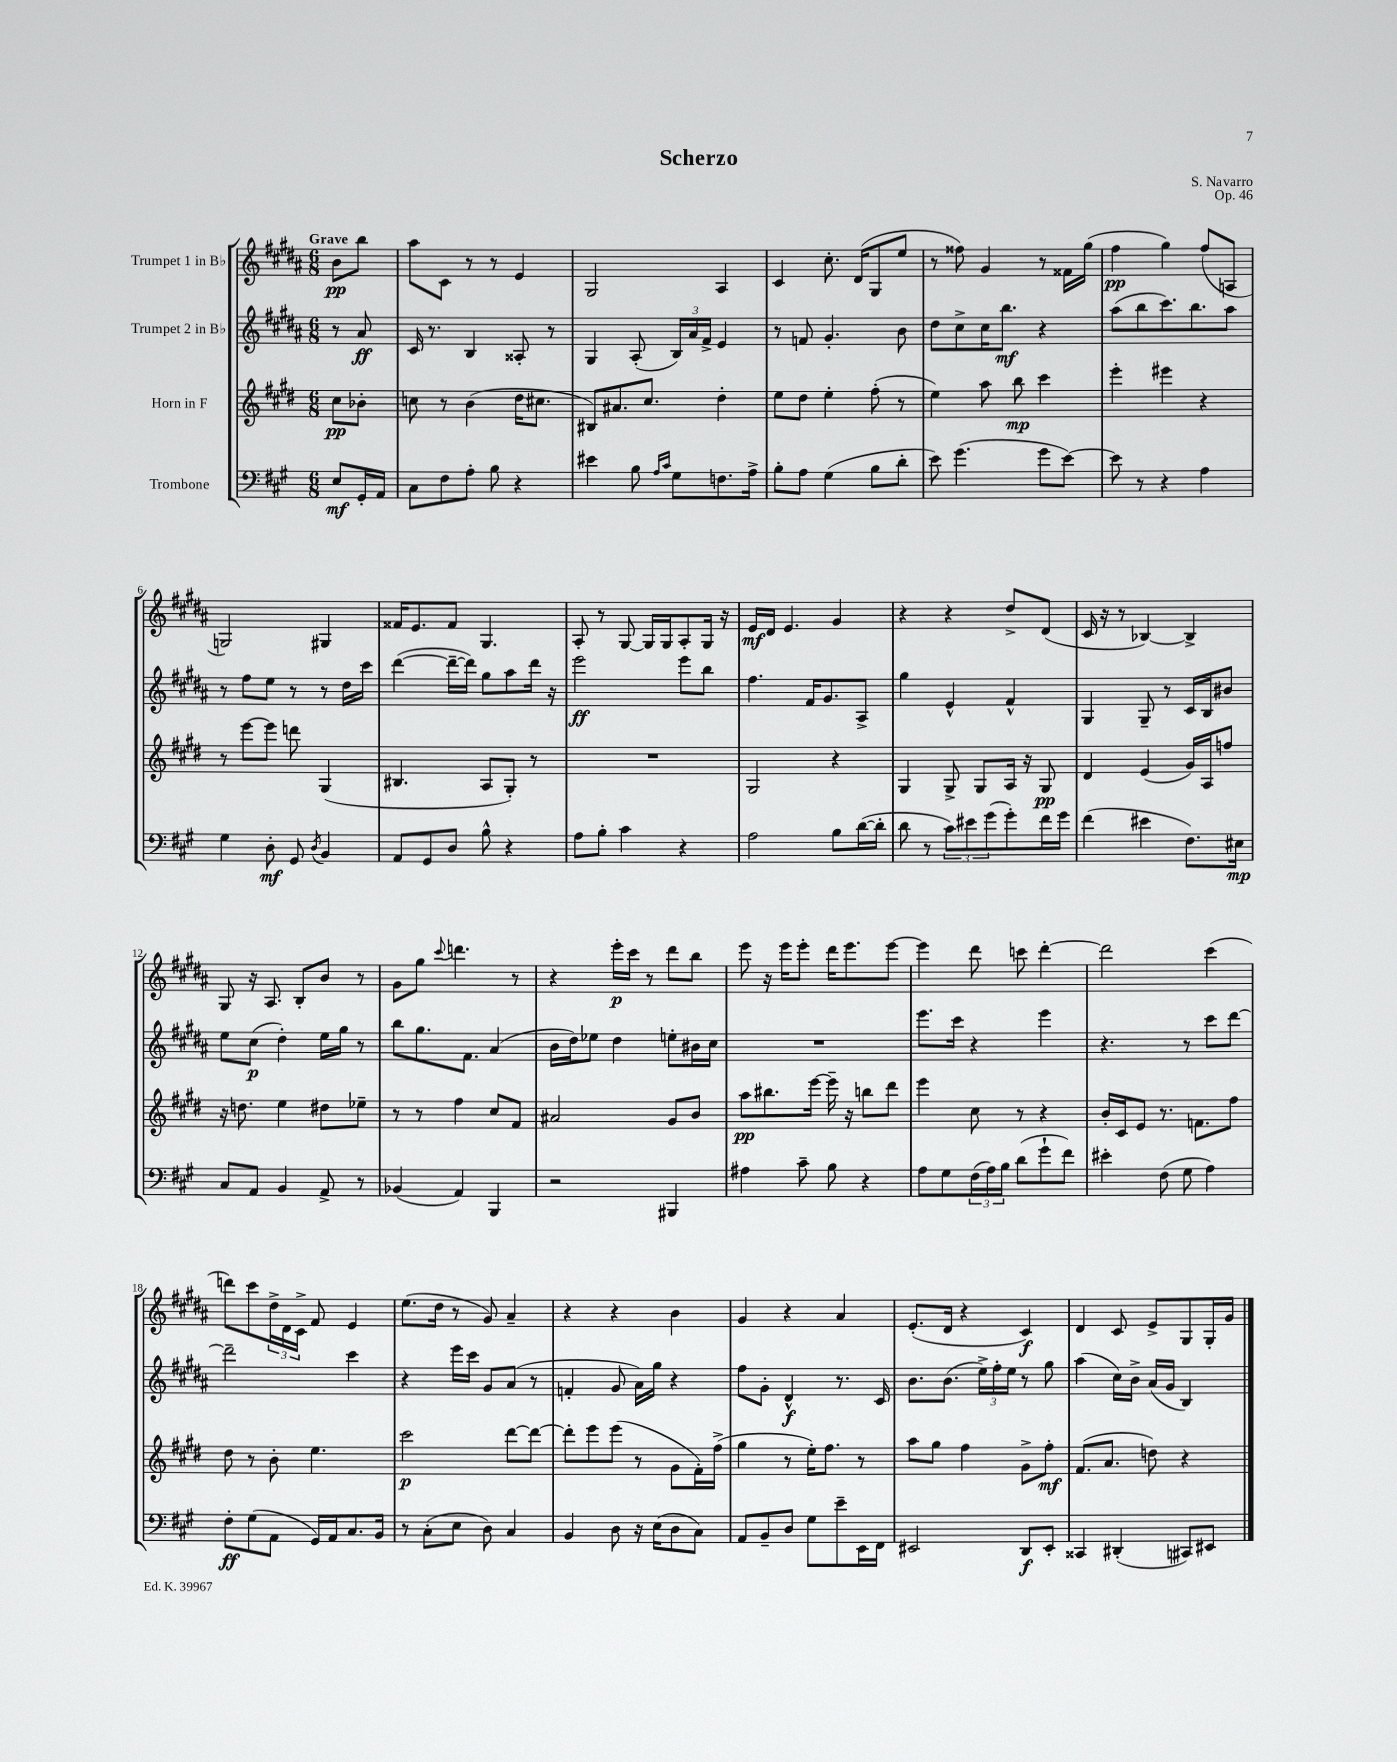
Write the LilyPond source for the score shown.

\header { title = "Scherzo" composer = "S. Navarro" opus = "Op. 46" }
<<
\new StaffGroup <<
\new Staff = "s0" \with { instrumentName = "Trumpet 1 in Bb" } {
    \clef treble \key b \major \numericTimeSignature \time 6/8 \partial 4 \tempo "Grave"
    b'8\pp b''8 |
    ais''8 cis'8 r8 r8 e'4 |
    gis2 ais4 |
    cis'4 cis''8.-. dis'16( gis8 e''8 |
    r8 fisis''8) gis'4 r8 fisis'16 gis''16( |
    fis''4\pp gis''4) fis''8( a8 |
    g2) gis4 |
    fisis'16 e'8. fisis'8 gis4. |
    ais8-. r8 gis8~ gis16 gis16 ais8-. gis16 r16 |
    e'16\mf dis'16 e'4. gis'4 |
    r4 r4 dis''8-> dis'8( |
    cis'16 r16 r8 bes4~) bes4-> |
    gis8 r16 ais8. b8-. b'8 r8 |
    gis'8 gis''8 \appoggiatura { cis'''8 } d'''4. r8 |
    r4 e'''16-.\p cis'''16 r8 dis'''8 b''8 |
    e'''8 r16 e'''16 e'''8-. dis'''16 e'''8. e'''8~ |
    e'''4 dis'''8 c'''8 dis'''4~-. |
    dis'''2 cis'''4( |
    d'''8) cis'''8 \tuplet 3/2 { dis''16-> dis'16 cis'16-> } fis'8 e'4 |
    e''8.( dis''16 r8 gis'8) ais'4-- |
    r4 r4 b'4 |
    gis'4 r4 ais'4 |
    e'8.-.( dis'16 r4 cis'4\f) |
    dis'4 cis'8 e'8-> gis8 gis16-. gis'16 \bar "|." |
}
\new Staff = "s1" \with { instrumentName = "Trumpet 2 in Bb" } {
    \clef treble \key b \major \numericTimeSignature \time 6/8 \partial 4
    r8 ais'8\ff |
    cis'16 r8. b4 aisis8-. r8 |
    gis4 ais8-.( \tuplet 3/2 { b16) ais'16 fis'16-> } e'4 |
    r8 f'8 gis'4.-. b'8 |
    dis''8 cis''8-> cis''16 b''8.\mf r4 |
    ais''8( b''8 cis'''8.) b''8. ais''8 |
    r8 fis''8 e''8 r8 r8 dis''16 cis'''16 |
    dis'''4~( dis'''16~-- dis'''16) gis''8 ais''8 dis'''16 r16 |
    e'''2\ff e'''8 b''8 |
    fis''4. fis'16 gis'8. ais8-> |
    gis''4 e'4-^ fis'4-^ |
    gis4 gis8-- r8 cis'16 b16 bis'8 |
    e''8 cis''8\p( dis''4-.) e''16 gis''16 r8 |
    b''8 gis''8. fis'8. ais'4( |
    b'16 dis''16) ees''8 dis''4 e''8-. bis'16 cis''16 |
    R2. |
    e'''8. cis'''16 r4 e'''4 |
    r4. r8 cis'''8 dis'''8~ |
    dis'''2-- cis'''4 |
    r4 e'''16 cis'''16 gis'8 ais'8( r8 |
    f'4-. gis'8 ais'16) gis''16 r4 |
    fis''8 gis'8-. dis'4-^\f r8. cis'16 |
    b'8. b'8.( \tuplet 3/2 { e''16->) fis''16-. e''16 } r8 gis''8 |
    ais''4( cis''16) b'16-> ais'16( gis'16 b4) \bar "|." |
}
\new Staff = "s2" \with { instrumentName = "Horn in F" } {
    \clef treble \key e \major \numericTimeSignature \time 6/8 \partial 4
    cis''8\pp bes'8-. |
    c''8 r8 b'4( dis''16 cis''8. |
    bis8) ais'8. cis''8. dis''4-. |
    e''8 dis''8 e''4-. fis''8-.( r8 |
    e''4) a''8 b''8\mp cis'''4 |
    e'''4-. eis'''4 r4 |
    r8 e'''8~ e'''8 d'''8 gis4( |
    bis4. a8 gis8-.) r8 |
    R2. |
    gis2 r4 |
    gis4 gis8-> gis8 a16 r16 gis8\pp |
    dis'4 e'4( gis'16) a16 f''8 |
    r16 d''8. e''4 dis''8 ees''8-- |
    r8 r8 fis''4 cis''8 fis'8 |
    ais'2 gis'8 b'8 |
    a''8\pp bis''8. e'''16~ e'''16-- r16 b''8 dis'''8 |
    e'''4 cis''8 r8 r4 |
    b'16-. cis'16 e'8 r8. f'8. fis''8 |
    dis''8 r8 b'8-. e''4. |
    cis'''2\p dis'''8~ dis'''8~ |
    dis'''8-. e'''8 e'''8( r8 gis'8 fis'16-.) fis''16->( |
    gis''4 r8 e''16-.) fis''8. r8 |
    a''8 gis''8 fis''4 gis'8-> fis''8-.\mf |
    fis'8.( a'8. d''8) r4 \bar "|." |
}
\new Staff = "s3" \with { instrumentName = "Trombone" } {
    \clef bass \key a \major \numericTimeSignature \time 6/8 \partial 4
    e8\mf gis,16-. a,16 |
    cis8 fis8 a8-. b8 r4 |
    eis'4 b8 \grace { a16 cis'16 } gis8 f8. a16-> |
    b8-. a8 gis4( b8 d'8-. |
    e'8) gis'4.( gis'8 e'8~) |
    e'8 r8 r4 a4 |
    gis4 d8-.\mf gis,8 \acciaccatura { d8 } b,4 |
    a,8 gis,8 d8 b8-^ r4 |
    a8 b8-. cis'4 r4 |
    a2 b8 d'16~( d'16-. |
    d'8 r8 \tuplet 3/2 { cis'8) eis'8 gis'8( } gis'8-.) fis'16 gis'16 |
    fis'4( eis'4 fis8.) eis16\mp |
    cis8 a,8 b,4 a,8-> r8 |
    bes,4( a,4) b,,4 |
    r2 bis,,4 |
    ais4 cis'8-- b8 r4 |
    a8 gis8 \tuplet 3/2 { fis16( a16) b16 } d'8( gis'8-! fis'8) |
    eis'4-. fis8( gis8 a4) |
    fis8-.\ff gis8( a,8 gis,16) a,16 cis8. b,16 |
    r8 cis8-.( e8 d8) cis4 |
    b,4 d8 r16 e16( d8 cis8) |
    a,8 b,8-- d8 gis8 e'8-- e,16 fis,16 |
    eis,2 d,8\f eis,8-. |
    cisis,4 dis,4-.( cis,8) eis,8 \bar "|." |
}
>>
>>
